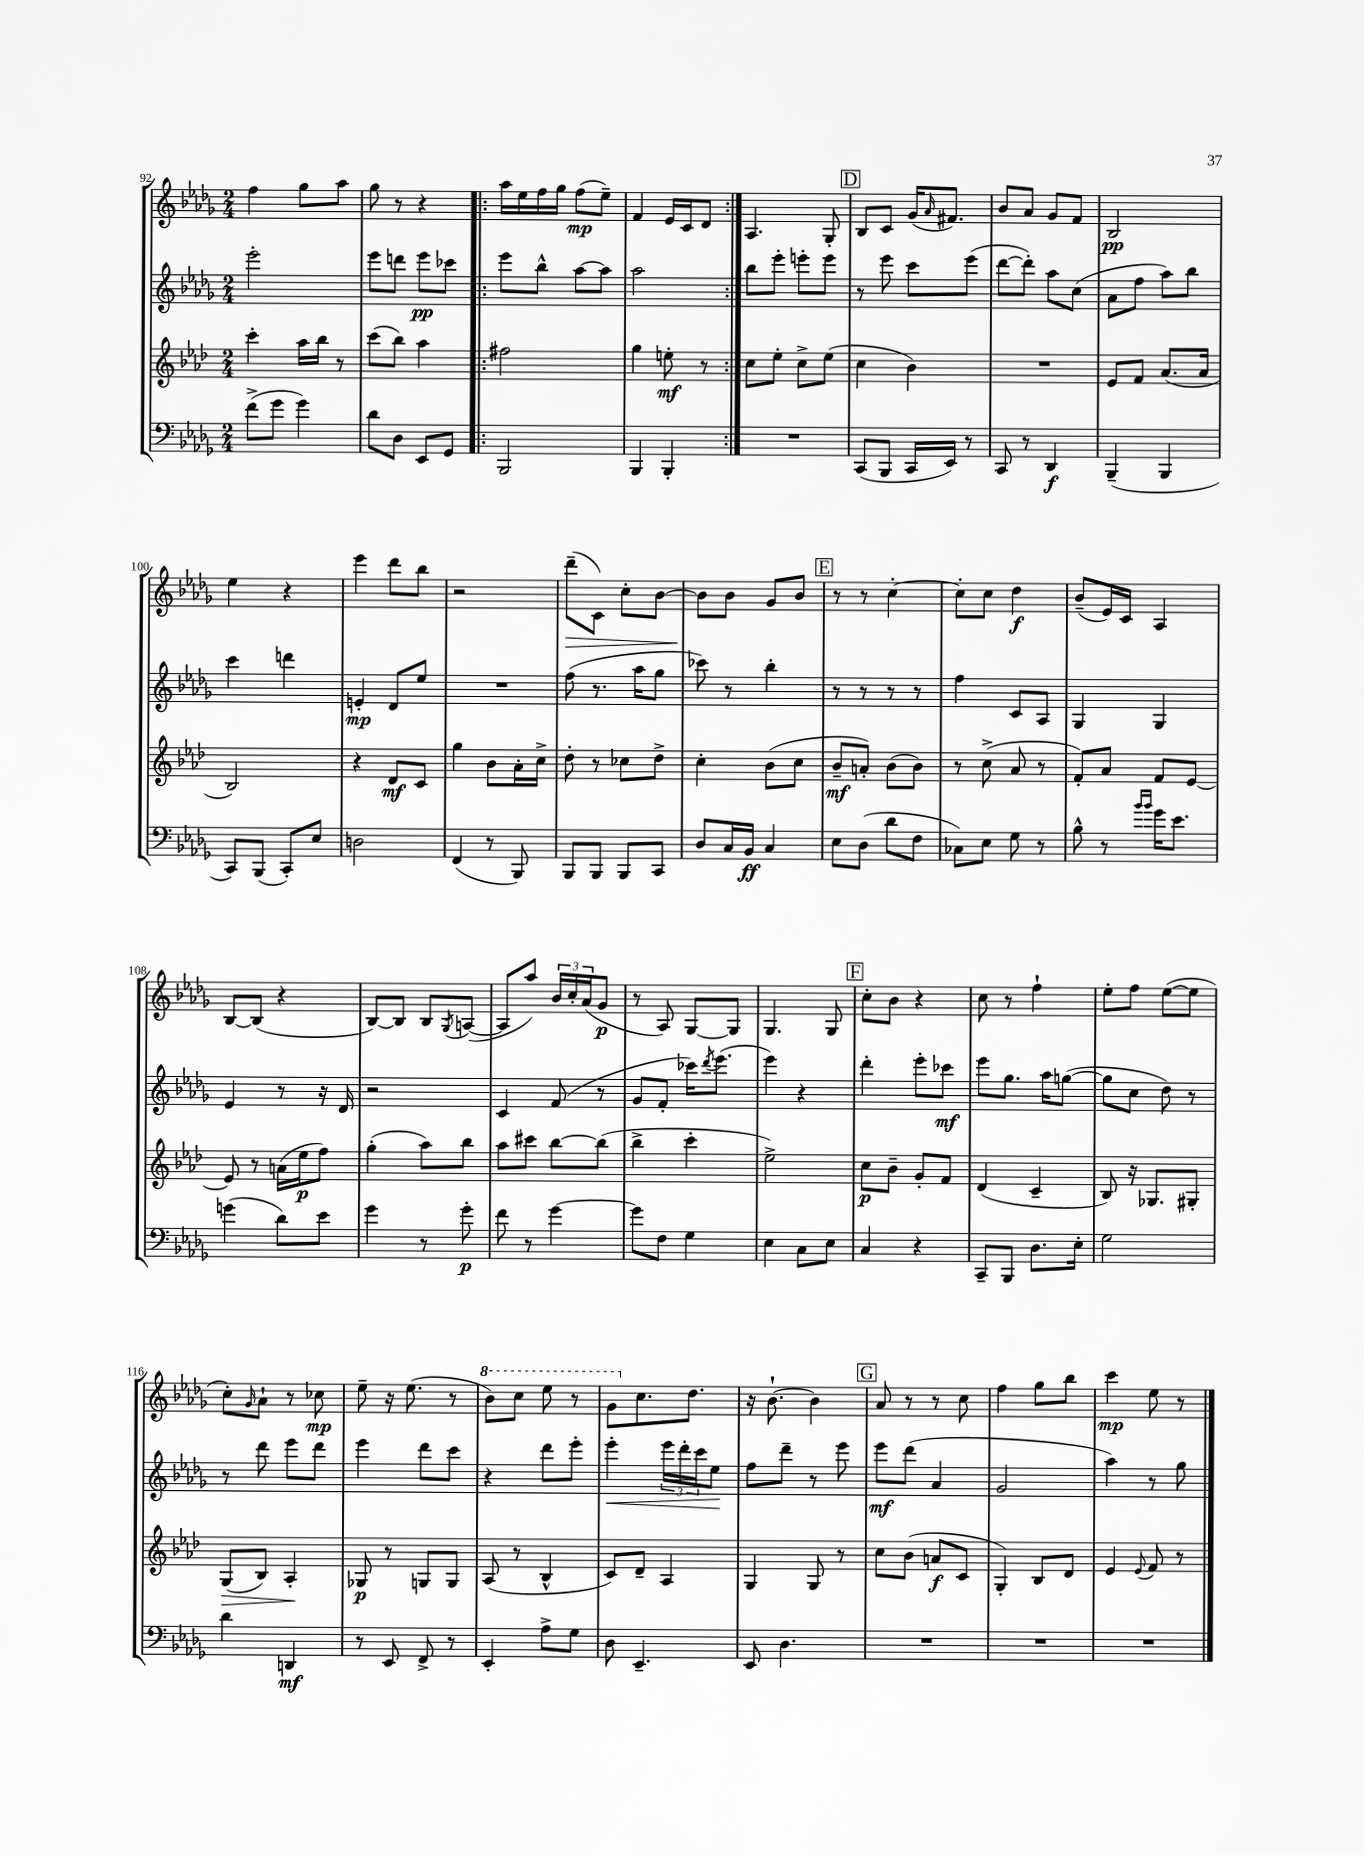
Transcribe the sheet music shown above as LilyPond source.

<<
\new StaffGroup <<
\new Staff = "s0" {
    \clef treble \key des \major \numericTimeSignature \time 2/4
    f''4 ges''8 aes''8 |
    ges''8 r8 r4 |
    \repeat volta 2 { aes''16 ees''16 f''16 ges''16 f''8\mp( ees''8--) |
    f'4 ees'16 c'16 des'8 | }
    aes4. ges8-. |
    \mark \markup { \box "D" } bes8 c'8 ges'16( \grace { aes'16 } fis'8.) |
    bes'8 aes'8 ges'8 f'8 |
    bes2\pp |
    ees''4 r4 |
    ees'''4 des'''8 bes''8 |
    r2 |
    des'''8--\>( c'8) c''8-. bes'8~ |
    bes'8\! bes'8 ges'8 bes'8 |
    \mark \markup { \box "E" } r8 r8 c''4~-. |
    c''8-. c''8 des''4\f |
    bes'8--( ees'16) c'16 aes4 |
    bes8~ bes8( r4 |
    bes8~) bes8 bes8 \acciaccatura { ges8 } a8~( |
    a8 aes''8) \tuplet 3/2 { bes'16 c''16-. aes'16( } ges'8\p |
    r8 aes8) ges8~ ges8 |
    ges4. ges8 |
    \mark \markup { \box "F" } c''8-. bes'8 r4 |
    c''8 r8 f''4-! |
    ees''8-. f''8 ees''8~( ees''8 |
    c''8-.) \grace { ges'16 } aes'8-! r8 ces''8\mp |
    ees''8-- r16 ees''8.( r8 |
    \ottava #1 bes''8) c'''8 ees'''8 r8 |
    ges''8 \ottava #0 c''8. des''8. |
    r16 bes'8.~-! bes'4 |
    \mark \markup { \box "G" } aes'8 r8 r8 c''8 |
    f''4 ges''8 bes''8 |
    c'''4\mp ees''8 r8 \bar "|." |
}
\new Staff = "s1" {
    \clef treble \key des \major \numericTimeSignature \time 2/4
    ees'''2-. |
    ees'''8 d'''8 ees'''8\pp ces'''8 |
    \repeat volta 2 { ees'''8 bes''8-^ aes''8~ aes''8 |
    aes''2 | }
    bes''8 ees'''8-. e'''8-. e'''8 |
    \mark \markup { \box "D" } r8 ees'''8 c'''8 ees'''8( |
    des'''8~ des'''8-.) aes''8 c''8( |
    aes'8 f''8 aes''8) bes''8 |
    c'''4 d'''4 |
    e'4-.\mp des'8 ees''8 |
    R2 |
    f''8( r8. aes''16 ges''8 |
    ces'''8) r8 bes''4-. |
    \mark \markup { \box "E" } r8 r8 r8 r8 |
    f''4 c'8 aes8 |
    ges4 ges4 |
    ees'4 r8 r16 des'16 |
    r2 |
    c'4 f'8( r8 |
    ges'8 f'8-. ces'''16) \acciaccatura { des'''8 } ees'''8.( |
    ees'''4) r4 |
    \mark \markup { \box "F" } des'''4-. ees'''8-. ces'''8\mf |
    ees'''8 ges''8. aes''16 g''8~( |
    g''8 c''8 des''8) r8 |
    r8 des'''8 ees'''8 des'''8 |
    ees'''4 des'''8 c'''8 |
    r4 des'''8 ees'''8-. |
    ees'''4-.\< \tuplet 3/2 { ees'''16 des'''16-. c'''16 } ees''8\! |
    f''8 des'''8-- r8 ees'''8 |
    \mark \markup { \box "G" } ees'''8\mf des'''8( aes'4 |
    ges'2 |
    aes''4) r8 ges''8 \bar "|." |
}
\new Staff = "s2" {
    \clef treble \key aes \major \numericTimeSignature \time 2/4
    c'''4-. aes''16 bes''16 r8 |
    c'''8( bes''8) aes''4 |
    \repeat volta 2 { fis''2 |
    g''4 e''8-.\mf r8 | }
    c''8 ees''8-. c''8-> ees''8( |
    \mark \markup { \box "D" } c''4 bes'4) |
    R2 |
    ees'8 f'8 aes'8.( aes'16 |
    bes2) |
    r4 des'8\mf c'8 |
    g''4 bes'8 aes'16-. c''16-> |
    des''8-. r8 ces''8 des''8-> |
    c''4-. bes'8( c''8 |
    \mark \markup { \box "E" } bes'8--\mf a'8-.) bes'8( bes'8) |
    r8 c''8->( aes'8 r8 |
    f'8-.) aes'8 f'8 ees'8~ |
    ees'8 r8 a'16( ees''16\p f''8) |
    g''4-.( aes''8) bes''8 |
    aes''8 cis'''8 bes''8~ bes''8( |
    bes''4-> c'''4-. |
    ees''2->) |
    \mark \markup { \box "F" } c''8\p bes'8-- g'8-. f'8 |
    des'4( c'4-- |
    bes8) r16 ges8. gis8-. |
    g8\>( bes8) aes4-.\! |
    ges8\p r8 g8 g8 |
    aes8( r8 bes4-^ |
    c'8) des'8-- aes4 |
    g4 g8 r8 |
    \mark \markup { \box "G" } c''8 bes'8( a'8\f c'8 |
    g4-.) bes8 des'8 |
    ees'4 \appoggiatura { ees'8 } f'8 r8 \bar "|." |
}
\new Staff = "s3" {
    \clef bass \key des \major \numericTimeSignature \time 2/4
    f'8->( ges'8 ges'4) |
    des'8 des8 ees,8 ges,8 |
    \repeat volta 2 { bes,,2 |
    bes,,4 bes,,4-. | }
    R2 |
    \mark \markup { \box "D" } c,8( bes,,8 c,16 ees,16) r8 |
    c,8 r8 des,4\f |
    bes,,4--( bes,,4 |
    c,8) bes,,8( c,8-.) ees8 |
    d2 |
    f,4( r8 bes,,8) |
    bes,,8 bes,,8 bes,,8 c,8 |
    des8 c16 bes,16\ff c4 |
    \mark \markup { \box "E" } ees8 des8( des'8 f8 |
    ces8) ees8 ges8 r8 |
    bes8-^ r8 \grace { bes'16 bes'16 } ges'16 ees'8. |
    g'4( des'8) ees'8 |
    ges'4 r8 ges'8-.\p |
    f'8 r8 ges'4~ |
    ges'8 f8 ges4 |
    ees4 c8 ees8 |
    \mark \markup { \box "F" } c4 r4 |
    c,8-- bes,,8 des8. ees16-. |
    ges2 |
    des'4 d,4\mf |
    r8 ees,8 f,8-> r8 |
    ees,4-. aes8-> ges8 |
    des8 ees,4.-- |
    ees,8 des4. |
    \mark \markup { \box "G" } R2 |
    R2 |
    R2 \bar "|." |
}
>>
>>
\layout { \context { \Score currentBarNumber = #92 } }
